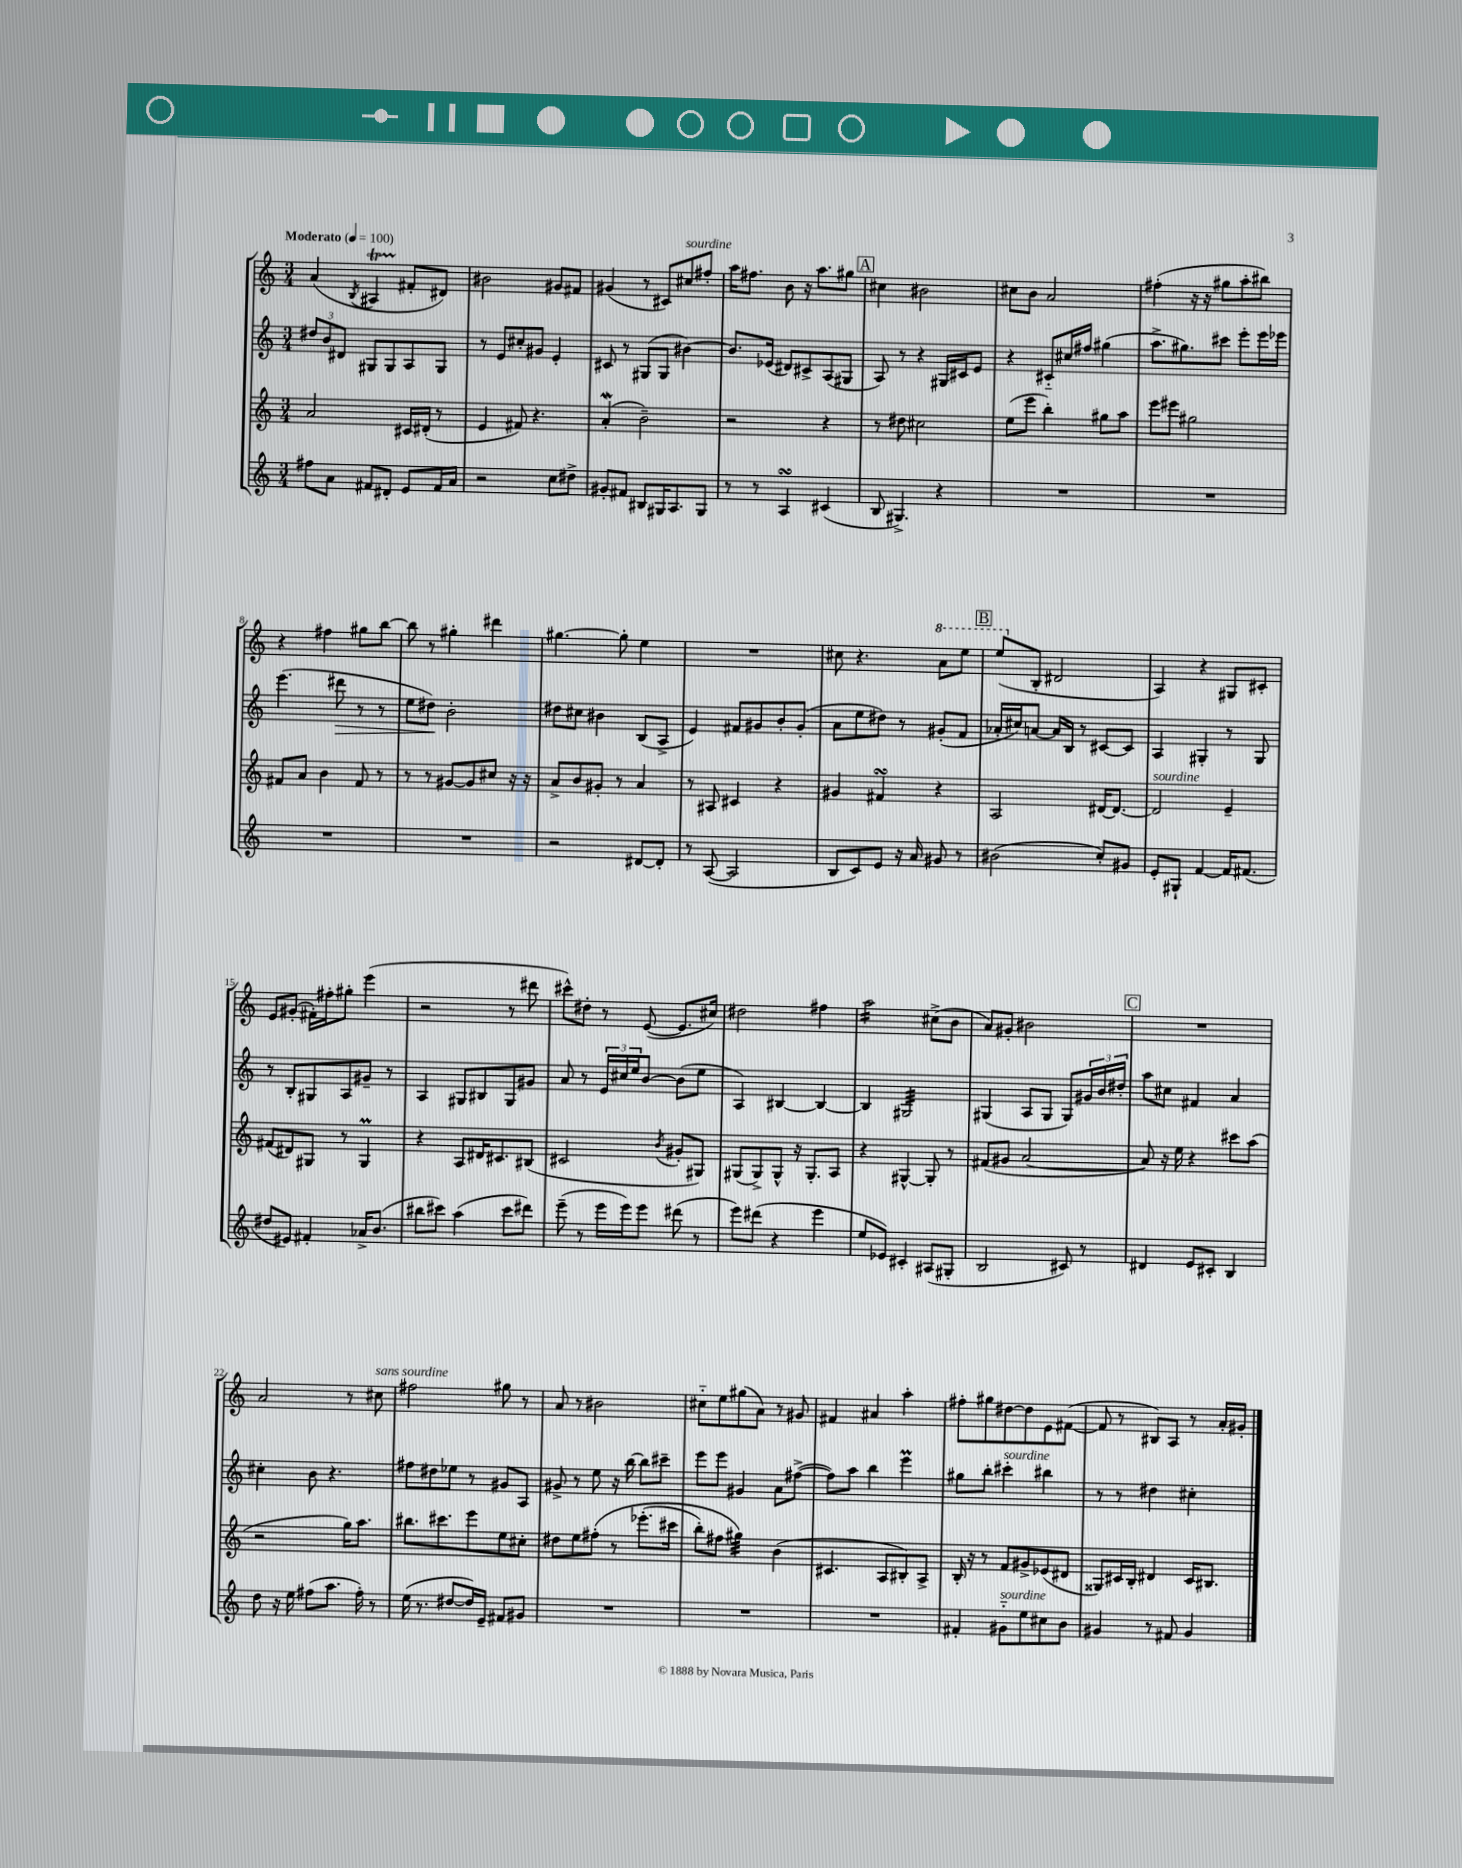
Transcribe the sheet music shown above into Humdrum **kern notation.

**kern	**kern	**kern	**kern
*staff4	*staff3	*staff2	*staff1
*clefG2	*clefG2	*clefG2	*clefG2
*k[]	*k[]	*k[]	*k[]
*M3/4	*M3/4	*M3/4	*M3/4
*MM100	*MM100	*MM100	*MM100
8ff#	2a	12dd#	(4a
.	.	12b	.
8a	.	.	.
.	.	12d#	.
.	.	.	8qB
8f#	.	8G#	4A#
8d#'	.	8G#	.
8e	16c#	8A	8f#'
.	(16d#'	.	.
16f#	8r	8G#	8d#)
16a	.	.	.
=	=	=	=
2r	4e	8r	2b#
.	.	8e	.
.	8f#)	8cc#'	.
.	4.r	8g#	.
8cc	.	4e'	8g#
8dd#^	.	.	8f#
=	=	=	=
8g#'	(4a'	8c#	(4g#
8f#	.	8r	.
8B#	2b~)	(8G#	8r
16G#	.	8G#	8c#)
8.A	.	.	.
.	.	[4b#)	8cc#
8G#	.	.	8ff#'
=	=	=	=
8r	2r	8.b#]	16aa
.	.	.	8.ff#
8r	.	.	.
.	.	(16e-	.
4A	.	8d#)	8b
.	.	8c#^	16r
.	.	.	8.aa
(4c#	4r	(8A	.
.	.	8G#	8gg#
=	=	=	=
8B	8r	8A)	4cc#
4.G#^)	8dd#	8r	.
.	2cc#	4r	2b#
4r	.	16G#	.
.	.	16c#	.
.	.	8e	.
=	=	=	=
2.r	(8ee	4r	8cc#
.	8eee	.	8b
.	4bb')	8c#'~	2a
.	.	16cc#	.
.	.	16ff#	.
.	8gg#	(4gg#	.
.	8aa	.	.
=	=	=	=
2.r	8eee	8.aa^	(4ff#'
.	8eee#	.	.
.	.	8.gg#)	.
.	2gg#	.	16r
.	.	.	16r
.	.	8ccc#	8gg#
.	.	8eee'	8aa'
.	.	16eee	8bb#)
.	.	16eee-	.
=	=	=	=
2.r	8f#	(4.eee	4r
.	8a	.	.
.	4b	.	4ff#
.	.	8ddd#	.
.	8f#	8r	8gg#
.	8r	8r	[8bb
=	=	=	=
2.r	8r	8ee	8bb]
.	8r	8dd#)	8r
.	[8g#	2b'	4gg#'
.	8g#]	.	.
.	8cc#	.	4ddd#
.	16r	.	.
.	16r	.	.
=	=	=	=
2r	8a^	8dd#	[4.gg#
.	8b	8cc#	.
.	8g#'	4b#	.
.	8r	.	8gg#']
[8d#	4a	(8B	4ee
8d#']	.	8A^	.
=	=	=	=
8r	8r	4e)	2.r
([8A	8A#	.	.
2A]	4c#	8f#	.
.	.	8g#	.
.	4r	8b'	.
.	.	(8g#'	.
=	=	=	=
8B	4g#	8a	8cc#
8c)	.	8ee	4.r
8e	4f#	8dd#)	.
16r	.	8r	.
16a	.	.	.
8g#	4r	(8g#'	8aa
8r	.	8f	8eee
=	=	=	=
(2b#	2A	16a-'	(8eee
.	.	16cc#)	.
.	.	[8a	8B'
.	.	16a]	2d#
.	.	16B	.
.	.	8r	.
8cc')	[16d#	[8c#	.
.	8.d#_	.	.
8g#	.	8c#]	.
=	=	=	=
8e'	2d#]	4A	4A)
8G#`	.	.	.
[4f	.	4G#'	4r
16f]	4e~	8r	8G#
(8.f#	.	.	.
.	.	8G#	8c#'
=	=	=	=
8dd#	(8f#	8r	8e
8e#)	8d#)	8B'	(8g#'
4f#'	8G#	8G#	16f#')
.	.	.	16ff#'
.	8r	8A	8gg#'
16a-^	4G#	8g#~	(4eee
(8.b	.	.	.
.	.	8r	.
=	=	=	=
8bb#	4r	4A	2r
8ccc#)	.	.	.
(4aa	8A	8G#	.
.	16d#	8B#	.
.	8.c#	.	.
8ccc#	.	8G#	8r
8ddd#)	(8B#	8g#	8ddd#
=	=	=	=
(8eee~	2c#	8a	8ccc#^^)
8r	.	8r	8dd#'
16eee	.	24e	8r
.	.	24cc#	.
16eee)	.	.	.
.	.	24ee	.
8eee	.	[8b	([8e
.	8qb	.	.
(8ddd#	8g#'	(8b]	8.e]
8r	8G#)	8ee	.
.	.	.	16cc#)
=	=	=	=
8eee)	(8G#	4A)	2dd#
(8ddd#	8G#^)	.	.
4r	8G#^^	[4B#	.
.	16r	.	.
.	8.G#'	.	.
4eee	.	4B#_	4ff#
.	8A	.	.
=	=	=	=
8ee	4r	4B#]	2aa
8e-)	.	.	.
4c#'	[4G#^^	2G#	.
(8A#	8G#']	.	(8cc#^
8G#'	8r	.	8b
=	=	=	=
2B	(8f#	(4G#	8a)
.	8g#	.	8g#'
.	[2a	8A	2b#
.	.	8G#	.
8c#)	.	8G#)	.
8r	.	24g#	.
.	.	24b	.
.	.	24dd#'	.
=	=	=	=
4d#	8a])	8aa	2.r
.	16r	8cc#	.
.	16ee	.	.
8e	4r	4f#	.
8c#'	.	.	.
4B	8ccc#	4a	.
.	(8aa	.	.
=	=	=	=
8dd	2r	4cc#'	2a
16r	.	.	.
16ee	.	.	.
(8ff#	.	8b	.
8.aa	.	4.r	.
.	16gg)	.	8r
16ff#')	8.aa	.	.
8r	.	.	8cc#
=	=	=	=
(16ee	8.bb#	8ff#	2ff#
8.r	.	.	.
.	.	8dd#	.
.	8.ccc#	.	.
[8dd#	.	8ee-	.
16dd#])	8eee	8r	.
16e~	.	.	.
8f#	8ee	8g#	8gg#
8g#	8cc#'	8A	8r
=	=	=	=
2.r	8dd#	8g#^	8a
.	8ee	8r	8r
.	&(8ff#'	8ee	2b#
.	8r	16r	.
.	.	[16bb	.
.	(8.eee-'	8bb]	.
.	.	8ccc#~	.
.	16ccc#	.	.
=	=	=	=
2.r	8bb')	8eee	8cc#'~
.	8ff#	8eee	8ee
.	4gg#&)	4g#	(8gg#
.	.	.	8a)
.	(4b	8a	8r
.	.	([8ff#^	8g#
=	=	=	=
2.r	4.c#	8ff#])	4f#
.	.	8aa	.
.	.	4bb	4a#
.	8A	.	.
.	8B#')	4eee	4aa'
.	8A^	.	.
=	=	=	=
4f#'	16B'	8gg#	8ff#'
.	16r	.	.
.	8r	8bb'	8gg#
8g#'~	8f	4ccc#'	[8dd#
8ee	8g#^	.	8dd#]
8cc#	(8e-	4bb#	8e
8b	8d#	.	([8f#
=	=	=	=
4g#	8G##)	8r	8f#]
.	16c#	8r	8r
.	16B'	.	.
8r	4d#	4dd#	8B#)
8f#	.	.	8A
4g#	16c#	4cc#'	8r
.	8.B#	.	.
.	.	.	16a'
.	.	.	16g#'
==	==	==	==
*-	*-	*-	*-
